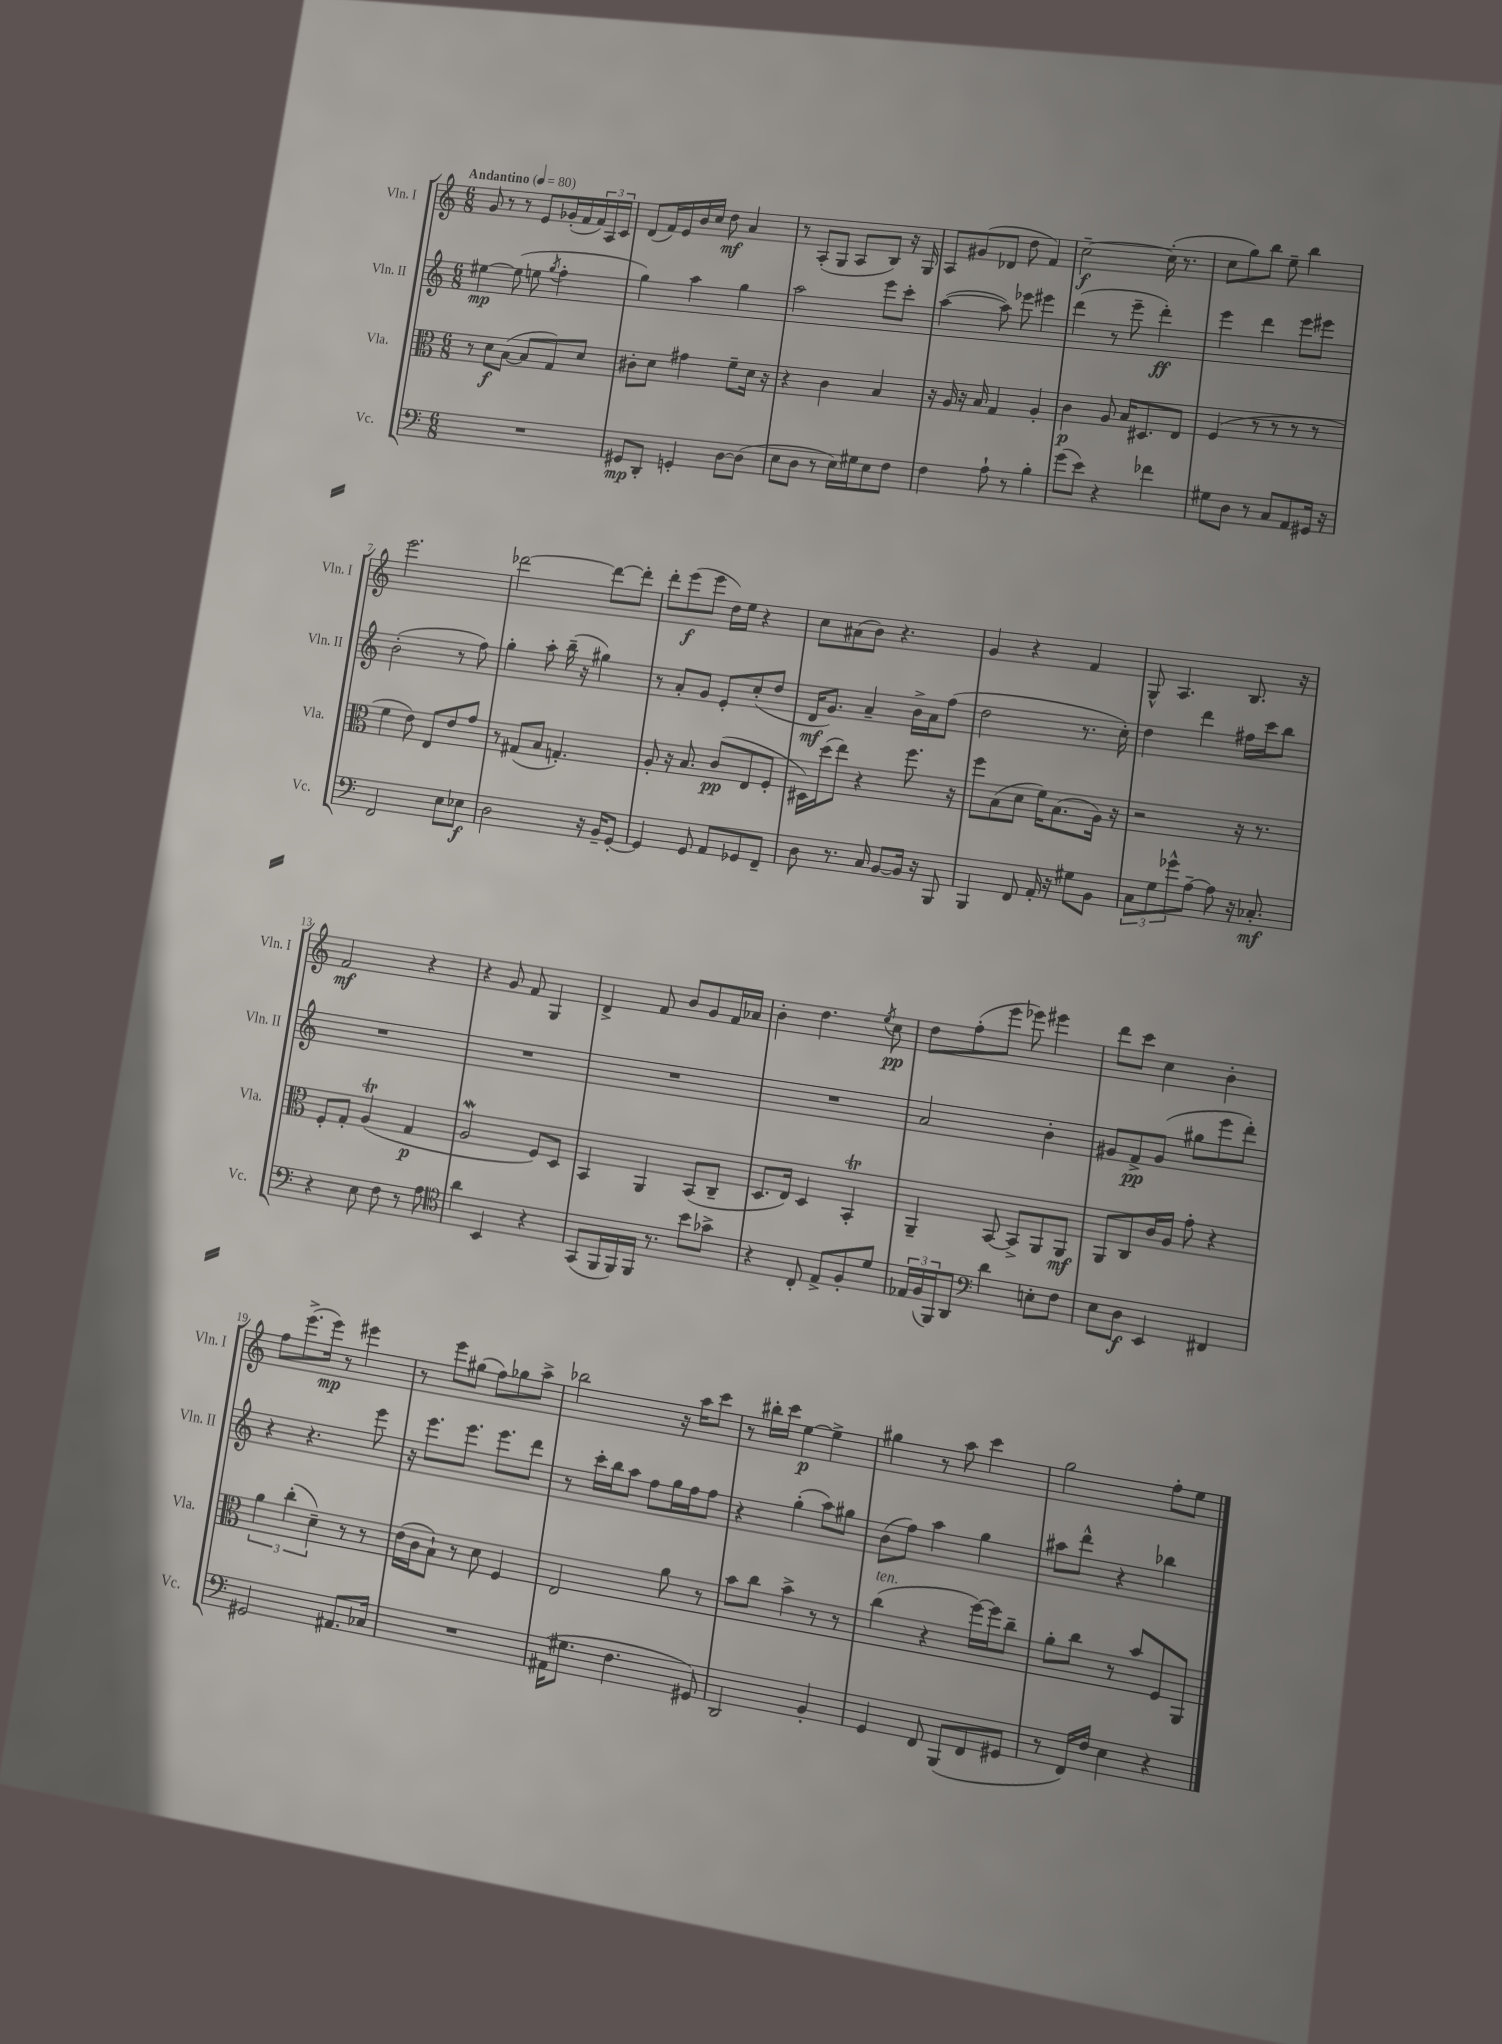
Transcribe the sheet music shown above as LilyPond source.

<<
\new StaffGroup <<
\new Staff = "s0" \with { instrumentName = "Vln. I" shortInstrumentName = "Vln. I" } {
    \clef treble \key c \major \numericTimeSignature \time 6/8 \tempo "Andantino" 4 = 80
    g'8 r8 r8 e'8 ges'16-.( f'16 \tuplet 3/2 { f'16) a16 c'16 } |
    d'8( f'16) e'16 b'16 c''16 d''8\mf a'4 |
    r8 a8-.( g8 a8 b8) r16 g16 |
    a8 gis'8( des'8 d''8 f'4) |
    c''2~--\f c''16-.( r8. |
    c''8 g''8) b''8 e''8-- b''4 |
    e'''2. |
    des'''2~ des'''8~ des'''8-. |
    d'''8-. e'''8\f( e'''8 d''16) e''16 r4 |
    c''8 ais'8( b'8) r4. |
    g'4 r4 f'4 |
    g8-^ a4. b8. r16 |
    f'2\mf r4 |
    r4 g'8 f'8 g4 |
    d'4-> f'8 b'8 g'8 f'16 aes'16 |
    b'4-. d''4. \acciaccatura { e''8 } c''8\pp |
    d''8 f''8-.( e'''8 ees'''8) eis'''4 |
    d'''8 c'''8 c''4 b'4-. |
    f''8 e'''8.->( e'''16\mp) r8 eis'''4 |
    r8 e'''8 gis''8( f''8) ges''8 a''8-> |
    bes''2 r16 a''16 c'''8 |
    r8 bis''16-. c'''16 e''4~\p e''4-> |
    gis''4 r8 a''8 c'''4 |
    g''2 f''8-. e''8 \bar "|." |
}
\new Staff = "s1" \with { instrumentName = "Vln. II" shortInstrumentName = "Vln. II" } {
    \clef treble \key c \major \numericTimeSignature \time 6/8
    eis''4~\mp eis''8( e''8 \acciaccatura { g''8 } f''4-. |
    g''4) a''4 g''4 |
    a''2 e'''8 c'''8-. |
    a''4~( a''8) ees'''8 eis'''4 |
    d'''4( r8 e'''8-- d'''4-.\ff) |
    e'''4 d'''4 e'''8 eis'''8 |
    b'2-.( r8 f''8) |
    g''4-. a''8-. b''16--( r16 gis''4) |
    r8 a'8-. g'8 e'8-. c''8-.( d''8 |
    d'16\mf g'8.) a'4-- b'16-> a'16 f''8( |
    d''2 r8. c''16-.) |
    d''4 d'''4 fis''16 c'''16 b''8 |
    R2. |
    R2. |
    R2. |
    R2. |
    a'2 b'4-. |
    gis'8 f'8->\pp gis'8( gis''8 e'''8 d'''8-.) |
    r4 r4. e'''8 |
    r16 e'''8. e'''8. e'''8. d'''8 |
    r8 c'''16-. b''16 a''8 f''8 g''16 f''16 f''8 |
    r4 g''4-.( a''8) gis''8 |
    b'8( f''8) a''4 g''4 |
    ais''8 d'''8-^ r4 bes''4 \bar "|." |
}
\new Staff = "s2" \with { instrumentName = "Vla." shortInstrumentName = "Vla." } {
    \clef alto \key c \major \numericTimeSignature \time 6/8
    r8 d'8\f b8~( b8 g8) d'8 |
    cis'8-. d'8 gis'4 f'8-- d'16 r16 |
    r4 c'4 b4 |
    r16 a16 r16 b16 g4 a4-. |
    c'4\p a8 b16 dis8. e8 |
    f4( r8 r8 r8 r8 |
    f'4 e'8) e8 e'8 g'8 |
    r8 gis8( b8 g4.-.) |
    a8-. r16 b8. c'8\pp( e8 f8-. |
    dis16) d''16( e''8) r4 f''8. r16 |
    f''8 b8( d'8 f'16) b8.( a16) r16 |
    r2 r16 r8. |
    f8-. g8-. a4\trill( g4\p |
    a2\mordent f8) d8 |
    b,4 a,4 b,8( c8-- |
    d8. e16) d4 b,4-.\trill |
    a,4-- b,8~ b,8-> a,8 a,8\mf |
    a,8 c8 c'16 a16 g'8-. r4 |
    \tuplet 3/2 { a'4 c''4-.( d'4--) } r8 r8 |
    e'16( c'16 b8-!) r8 d'8 f4 |
    e2 a'8 r8 |
    b'8 c''8 b'4-> r8 r8 |
    c''4^\markup { \italic "ten." }( r4 f''16~) f''16 c''8-- |
    a'8-. c''8 r8 b'8 f8 a,8 \bar "|." |
}
\new Staff = "s3" \with { instrumentName = "Vc." shortInstrumentName = "Vc." } {
    \clef bass \key c \major \numericTimeSignature \time 6/8
    R2. |
    gis,8\mp d,8-. g,4-. d8~ d8( |
    e8 d8 r8 e16) gis16 e8 f8 |
    f4 a8-! r8 b4-. |
    g'8( e'8) r4 fes'4 |
    gis8 d8 r8 c8 a,8 gis,16 r16 |
    f,2 e8 ees8\f |
    d2 r16 b,16-- g,8~-. |
    g,4 g,8 a,8 ges,8 f,8-- |
    d8 r8. c16 b,8~ b,16 r16 b,,8 |
    b,,4 f,8 a,16-. r16 gis8 b,8 |
    \tuplet 3/2 { c8 g8 ges'8-^ } a8~-- a8 r16 ces8.-.\mf |
    r4 e8 f8 r8 a8 |
    \clef tenor a'4 b,4 r4 |
    g,8( f,16 f,16) f,16 r8. b'8 ges'8-> |
    r4 c8-. e8-> f8-. d'8 |
    \tuplet 3/2 { ees16 f16( f,16) } a,8 \clef bass d'4 e8-. f8 |
    e8 d8\f e,4 fis,4 |
    gis,2 ais,8. ces16 |
    R2. |
    ais,16( gis8. f4. gis,8) |
    d,2 b,4-. |
    g,4 f,8 b,,8( f,8 gis,8 |
    r8 f,16) f16 e4 r4 \bar "|." |
}
>>
>>
